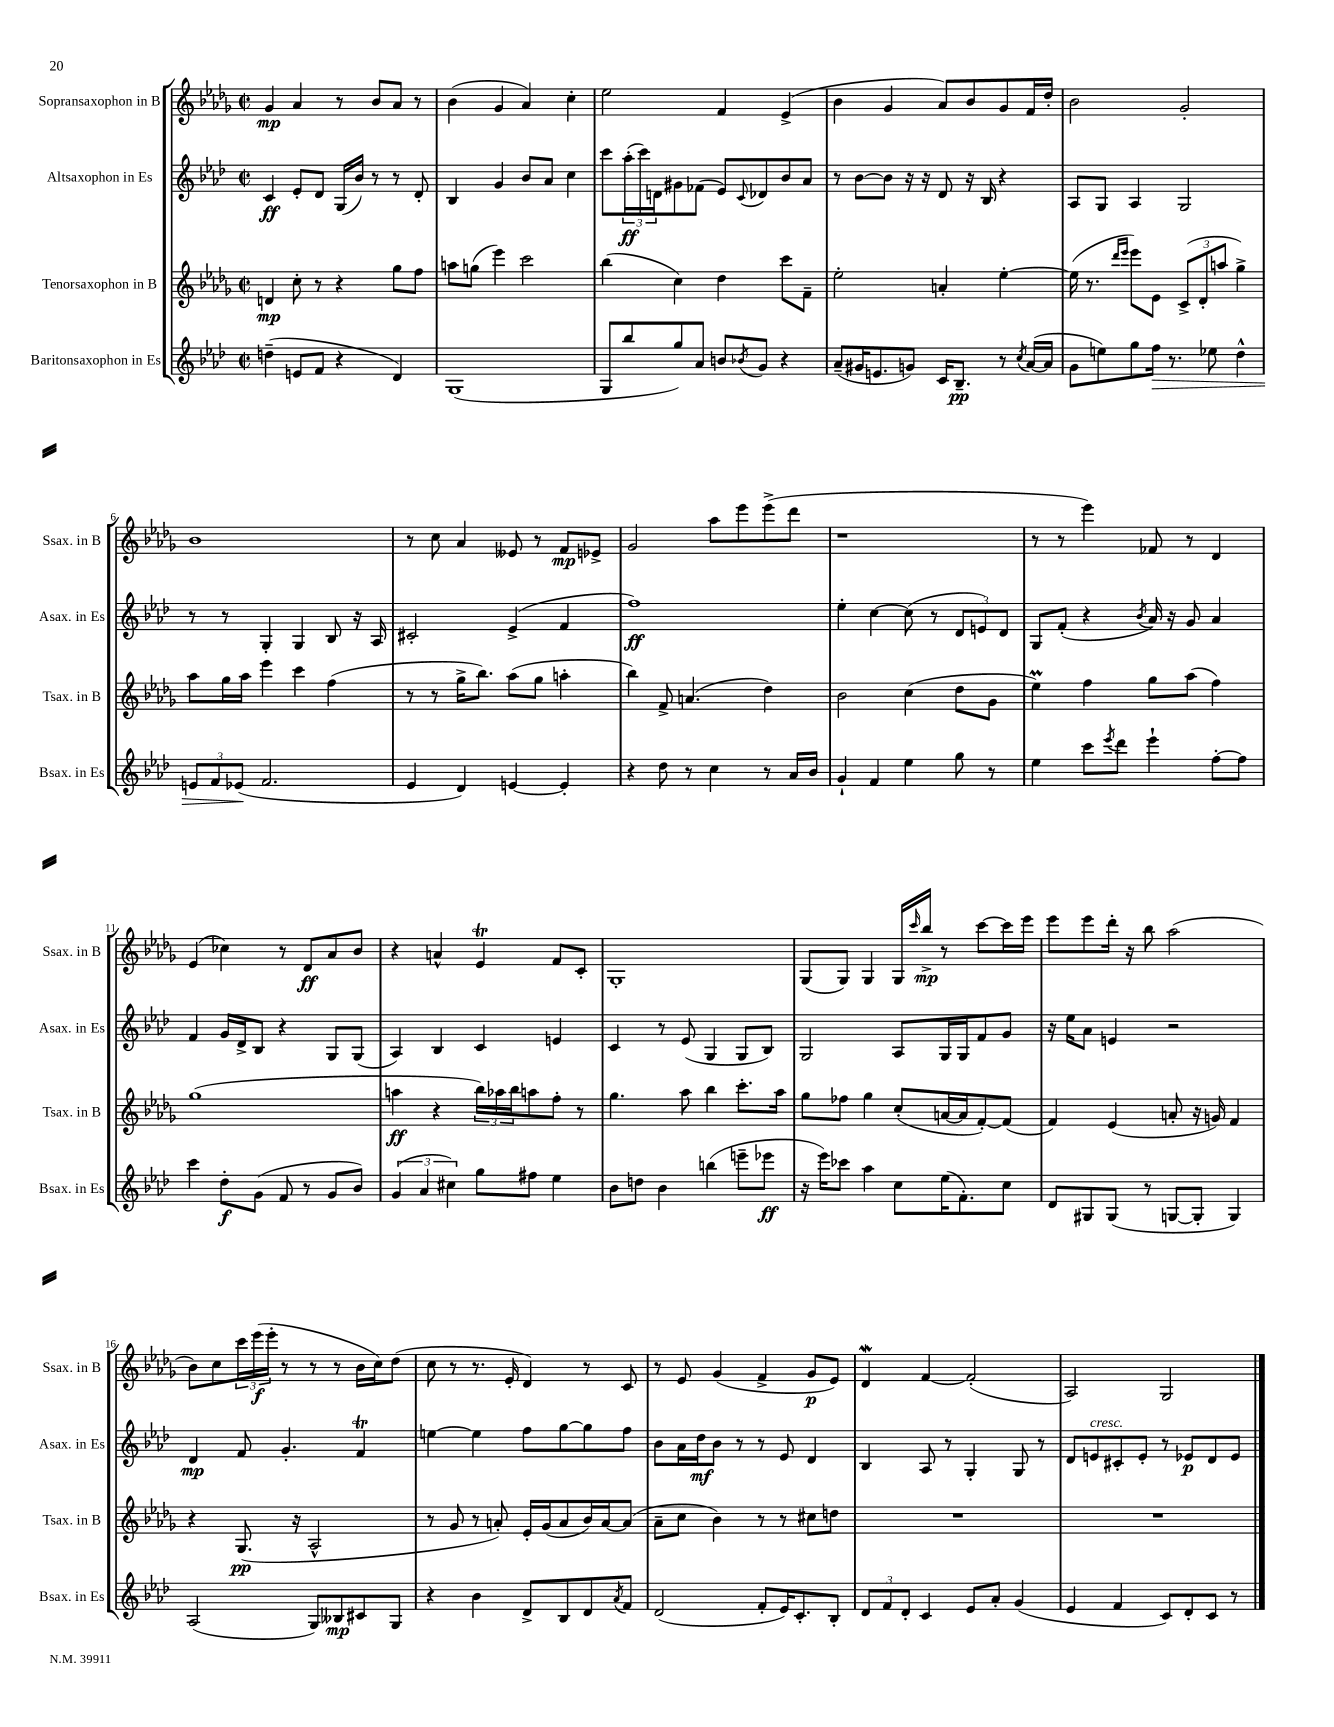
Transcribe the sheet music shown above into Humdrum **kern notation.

**kern	**kern	**kern	**kern
*staff4	*staff3	*staff2	*staff1
*clefG2	*clefG2	*clefG2	*clefG2
*k[b-e-a-d-]	*k[b-e-a-d-g-]	*k[b-e-a-d-]	*k[b-e-a-d-g-]
*M2/2	*M2/2	*M2/2	*M2/2
*met(c|)	*met(c|)	*met(c|)	*met(c|)
(4dd~\	4d/	4c/	4g-/
8e/L	8cc'\	8e-'/L	4a-/
8f/J	8r	8d-/J	.
4r	4r	(16G/LL	8r
.	.	16b-/JJ)	.
.	.	8r	8b-/L
4d-/)	8gg-\L	8r	8a-/J
.	8ff\J	8d-'/	8r
=	=	=	=
(1G	8aa\L	4B-/	(4b-\
.	(8gg\J	.	.
.	4eee-\)	4g/	4g-/
.	2ccc\	8b-/L	4a-/)
.	.	8a-/J	.
.	.	4cc\	4cc'\
=	=	=	=
8G/L	(4bb-\	8ccc\L	2ee-\
8bb-/	.	(24aa-'\L	.
.	.	24ccc\)	.
.	.	24d\J	.
8gg/)	4cc\)	8g#\	.
8a-/J	.	(8f-\J	.
8b/L	4dd-\	8e-/L)	4f/
8qb-/	.	8qqc/	.
8g/J	.	8d-/	.
4r	8ccc\L	8b-/	(4e-^/
.	8f~\J	8a-/J	.
=	=	=	=
(8a-~/L	2ee-'\	8r	4b-\
16g#/K	.	[8b-\L	.
8.e/	.	.	.
.	.	8b-\]J	4g-/
8g/J)	.	16r	.
.	.	16r	.
16c/LK	4a'/	8d-/	8a-/L)
8.B-~/J	.	.	.
.	.	16r	8b-/
.	.	16B-/	.
8r	[4ee-'\	4r	8g-/
8qcc/	.	.	.
([16a-/LL	.	.	16f/L
16a-/]JJ	.	.	16dd-'/JJ
=	=	=	=
8g\L	(16ee-\]	8A-/L	2b-\
.	8.r	.	.
8ee\)	.	8G/J	.
.	16qqddd-/LL	.	.
.	16qqeee-/JJ	.	.
8gg\	8eee-\L)	4A-/	.
16ff\Jk	8e-\J	.	.
8.r	.	.	.
.	(12c^/L	2G/	2g-'/
.	12d-'/	.	.
8ee-\	.	.	.
.	12aa/J	.	.
4dd-^^\	4gg-^\)	.	.
=	=	=	=
12e/L	8aa-\L	8r	1b-
12f/	.	.	.
.	16gg-\L	8r	.
(12e-/J	.	.	.
.	16aa-\JJ	.	.
2.f/	4eee-\	4G'/	.
.	4ccc\	4G/	.
.	(4ff\	8B-/	.
.	.	16r	.
.	.	16A-/	.
=	=	=	=
4e-/	8r	2c#'/	8r
.	8r	.	8cc\
4d-/)	16gg-^\LK	.	4a-/
.	8.bb-\J)	.	.
[4e/	(8aa-\L	(4e-^/	8e--/
.	8gg-\J	.	8r
4e'/]	4aa'\	4f/	8f/L
.	.	.	8e-^/J
=	=	=	=
4r	4bb-\)	1ff)	2g-/
8dd-\	8f^/	.	.
8r	(4.a/	.	.
4cc\	.	.	8aa-\L
.	.	.	8eee-\
8r	4dd-\)	.	(8eee-^\
16a-/LL	.	.	8ddd-\J
16b-/JJ	.	.	.
=	=	=	=
4g`/	2b-\	4ee-'\	1r
4f/	.	[4cc\	.
4ee-\	(4cc\	(8cc\]	.
.	.	8r	.
8gg\	8dd-\L	12d-/L	.
.	.	12e/)	.
8r	8g-\J	.	.
.	.	12d-/J	.
=	=	=	=
4ee-\	4ee-\)	8G/L	8r
.	.	(8f'/J	8r
8ccc\L	4ff\	4r	4eee-\)
8qeee-/	.	.	.
8ddd-\J	.	.	.
.	.	8qb-/	.
4eee-`\	8gg-\L	16a-/)	8f-/
.	.	16r	.
.	(8aa-\J	8g/	8r
[8ff'\L	4ff\)	4a-/	4d-/
8ff\]J	.	.	.
=	=	=	=
4ccc\	(1gg-	4f/	(4e-/
8dd-'\L	.	16g/LL	4cc-\)
.	.	16d-^/J	.
(8g\J	.	8B-/J	.
8f/	.	4r	8r
8r	.	.	8d-/L
8g/L	.	8G/L	8a-/
8b-/J)	.	(8G/J	8b-/J
=	=	=	=
(6g/	4aa\	4A-/)	4r
6a-/	.	.	.
.	4r	4B-/	4a^^/
6cc#\)	.	.	.
8gg\L	24bb-\LL)	4c/	4e-/
.	24aa-\	.	.
.	24bb-\J	.	.
8ff#\J	8aa\	.	.
4ee-\	8ff'\J	4e/	8f/L
.	8r	.	8c'/J
=	=	=	=
8b-\L	4.gg-\	4c/	1G-'
8dd\J	.	.	.
4b-\	.	8r	.
.	8aa-\	(8e-/	.
(4bb\	4bb-\	4G/	.
8eee~\L	8.ccc'\L	8G/L	.
8eee-\J	.	8B-/J)	.
.	16aa-\Jk	.	.
=	=	=	=
16r	8gg-\L	2G/	(8G-/L
16eee-\LK)	.	.	.
8ccc-\J	8ff-\J	.	8G-/J)
4aa-\	4gg-\	.	4G-/
8cc\L	(8cc'/L	8A-/L	16G-/LL
.	.	.	16qqccc/
.	.	.	16bb-^/JJ
(16ee-\K	[16a/L	16G/L	8r
8.f'\)	16a/]J	16G/J	.
.	[8f'/)	8f/	[8ccc\L
8cc\J	(8f/]J	8g/J	16ccc\]L
.	.	.	16eee-\JJ
=	=	=	=
8d-/L	4f/)	16r	8eee-\L
.	.	16ee-\LK	.
8G#/	.	8a-\J	8eee-\
(8G#/J	(4e-/	4e/	16ddd-'\Jk
.	.	.	16r
8r	.	.	8bb-\
[8G/L	8a'/	2r	(2aa-\
8G'/]J	16r	.	.
.	16g/)	.	.
4G/)	4f/	.	.
=	=	=	=
(2A-/	4r	4d-/	8b-\L)
.	.	.	8cc\
.	(8.G-/	8f/	24ccc\L
.	.	.	(24eee-\
.	.	.	24eee-'\JJ
.	.	4.g'/	8r
.	16r	.	.
8G/L)	2A-^^/	.	8r
8B--/	.	.	8r
8c#/	.	4f/	16b-\LL
.	.	.	16cc\J)
8G/J	.	.	(8dd-\J
=	=	=	=
4r	8r	[4ee\	8cc\
.	8g-/	.	8r
4b-\	8r	4ee\]	8.r
.	8a'/)	.	.
.	.	.	16e-'/
8d-^/L	16e-'/LL	8ff\L	4d-/)
.	(16g-/J	.	.
8B-/	8a/	[8gg\	.
8d-/	16b-/L)	8gg\]	8r
.	[16a/J	.	.
8qa-/	.	.	.
8f/J	(8a/]J	8ff\J	8c/
=	=	=	=
(2d-/	8a-~\L	8b-\L	8r
.	8cc\J	16a-\L	8e-/
.	.	16dd-\J	.
.	4b-\)	8b-\J	(4g-/
.	.	8r	.
8f'/L	8r	8r	4f^/
16e-/K)	8r	8e-/	.
8.c'/	.	.	.
.	8cc#\L	4d-/	8g-/L
8B-'/J	8dd\J	.	8e-/J)
=	=	=	=
12d-/L	1r	4B-/	4d-/
12f/	.	.	.
12d-'/J	.	.	.
4c/	.	8A-/	[4f/
.	.	8r	.
8e-/L	.	4G'/	(2f'/]
8a-'/J	.	.	.
(4g/	.	8G/	.
.	.	8r	.
=	=	=	=
4e-/	1r	8d-/L	2A-/)
.	.	8e/	.
4f/	.	8c#'/	.
.	.	8e'/J	.
8c/L)	.	8r	2G-/
8d-'/	.	8e-/L	.
8c/J	.	8d-/	.
8r	.	8e-/J	.
==	==	==	==
*-	*-	*-	*-
